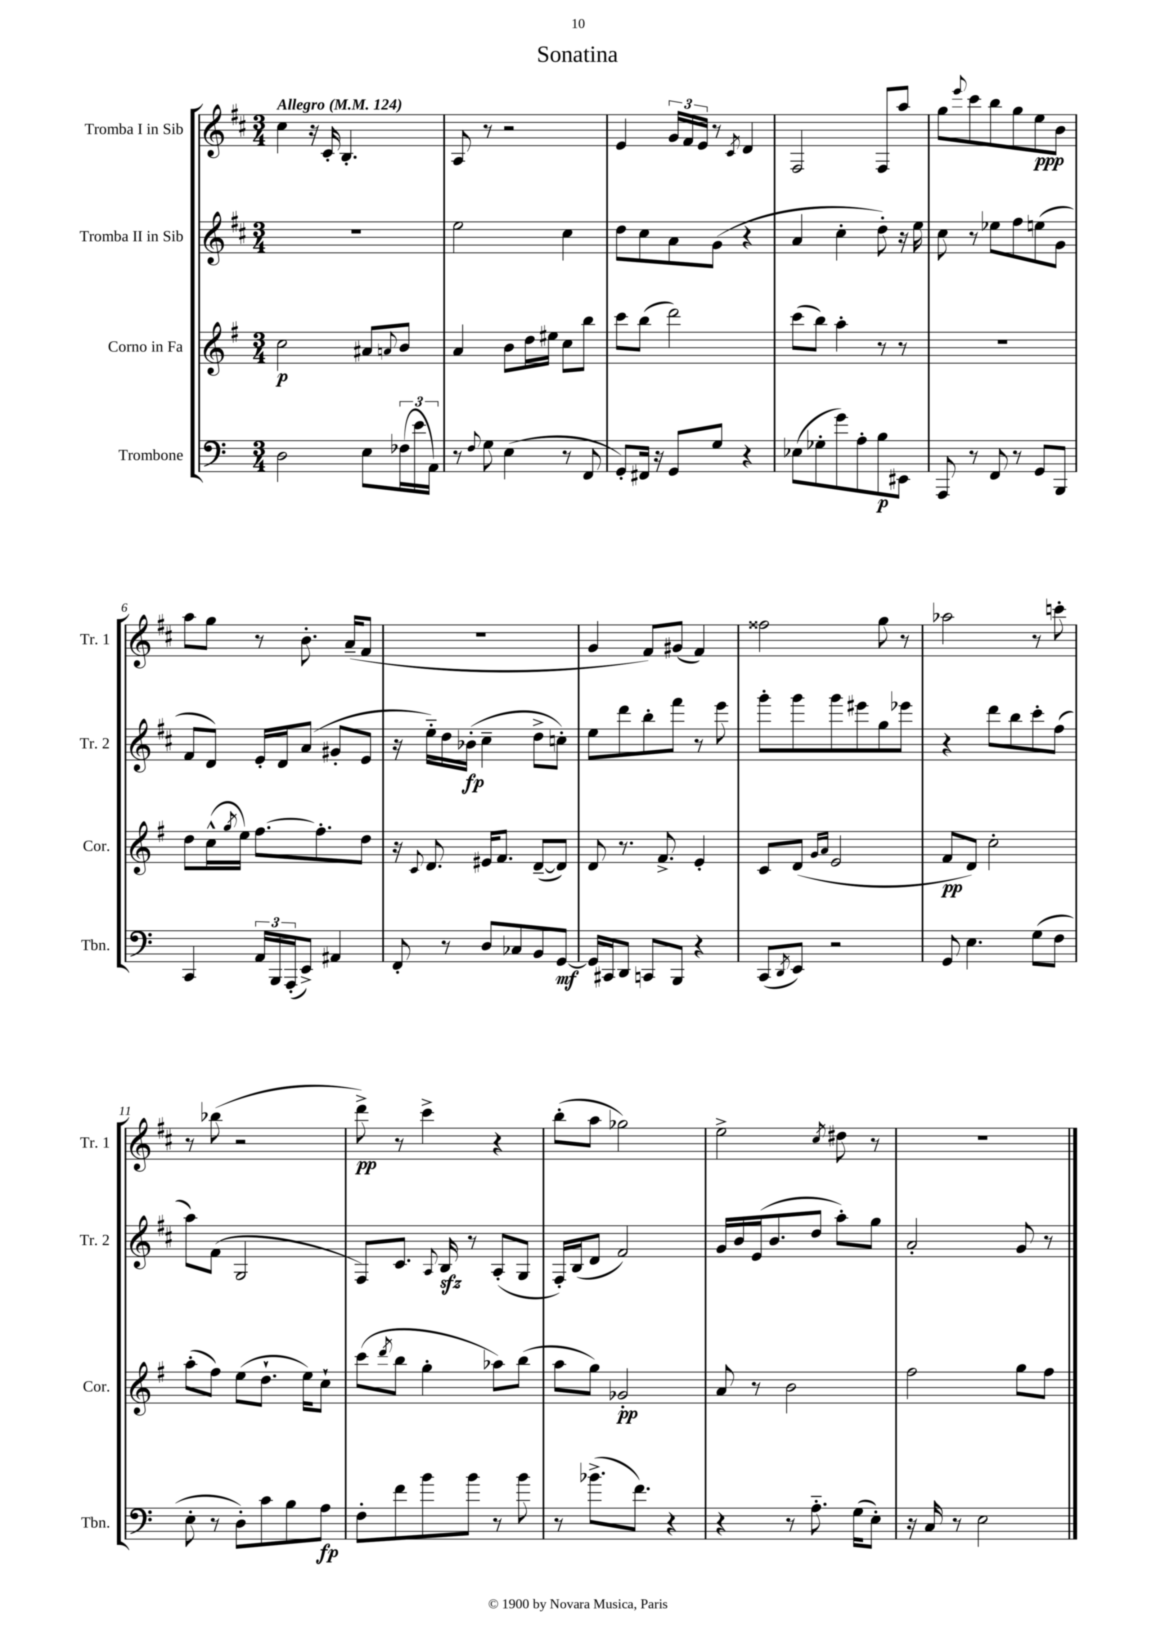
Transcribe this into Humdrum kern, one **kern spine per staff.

**kern	**kern	**kern	**kern
*staff4	*staff3	*staff2	*staff1
*clefF4	*clefG2	*clefG2	*clefG2
*k[]	*k[f#]	*k[f#c#]	*k[f#c#]
*M3/4	*M3/4	*M3/4	*M3/4
*MM124	*MM124	*MM124	*MM124
2D	2cc	2.r	4cc#
.	.	.	16r
.	.	.	16c#'
.	.	.	4.B'
8E	8a#	.	.
.	8qqa	.	.
(24F-	8b	.	.
24e	.	.	.
24AA)	.	.	.
=	=	=	=
8r	4a	2ee	8A
8qqF	.	.	.
8G	.	.	8r
(4E	8b	.	2r
.	16dd	.	.
.	16ee#	.	.
8r	8cc	4cc#	.
8FF	8bb	.	.
=	=	=	=
8GG')	8ccc	8dd	4e
16FF#	(8bb	8cc#	.
16r	.	.	.
8GG	2ddd)	8a	24g
.	.	.	24f#
.	.	.	24e
8G	.	(8g	8r
.	.	.	8qc#
4r	.	4r	4d
=	=	=	=
(8E-	(8ccc	4a	2F#
8G-'	8bb)	.	.
8g)	4aa'	4cc#'	.
8A'	.	.	.
8B	8r	8dd')	8F#
8EE#	8r	16r	8aa
.	.	16ee	.
=	=	=	=
8AAA	2.r	8cc#	8gg
.	.	.	8qqeee
8r	.	8r	8ccc#
8FF	.	8ee-	8bb
8r	.	8ff#	8gg
8GG	.	(8ee	8ee
8BBB	.	8g	8b
=	=	=	=
4CC	8dd	8f#	8aa
.	(16cc^^	8d)	8gg
.	8qgg	.	.
.	16ee)	.	.
24AA	[8.ff#	16e'	8r
24BBB	.	.	.
.	.	16d	.
(24AAA'	.	.	.
8EE^)	.	(8a	8.b'
.	8.ff#']	.	.
4AA#	.	8g#'	.
.	.	.	(16a~
.	8dd	8e	8f#
=	=	=	=
8FF'	16r	16r	2.r
.	8qqc	.	.
.	8.d	16ee'~)	.
8r	.	16dd	.
.	.	(16b-'	.
8D	16e#	4cc#~	.
.	8.f#	.	.
8C-	.	.	.
8BB	([8d~	8dd^	.
[8GG	8d])	8cc')	.
=	=	=	=
16GG]	8d	8ee	4g
16CC#	.	.	.
8DD	8.r	8ddd	.
8CC	.	8bb'	8f#)
.	8.f#^	.	.
8BBB	.	8fff#	(8g#
4r	4e'	8r	4f#)
.	.	8eee	.
=	=	=	=
(8CC	8c	8ggg'	2ff##
8qDD	.	.	.
8EE)	(8d	8ggg	.
.	16qqg	.	.
.	16qqa	.	.
2r	2e	8ggg	.
.	.	8eee#	.
.	.	8gg	8gg
.	.	8eee-	8r
=	=	=	=
8GG	8f#	4r	2aa-
4.E	8d)	.	.
.	2cc'	8ddd	.
.	.	8bb	.
(8G	.	8ccc#'	8r
8F	.	(8ff#	8ccc'
=	=	=	=
8E'	(8aa'	8aa)	8r
8r	8ff#)	(8f#	(8bb-
8D')	(8ee	2G	2r
8c	8.dd`	.	.
8B	.	.	.
.	16ee)	.	.
8A	8cc`	.	.
=	=	=	=
8F'	(8ccc	8F#)	8ddd^)
.	8qddd	.	.
8f	8bb	8.c#	8r
8b	4gg'	.	4ccc#^
.	.	8qqA	.
.	.	16B	.
8b	.	8r	.
8r	8aa-)	(8A'	4r
8b	(8bb	8G	.
=	=	=	=
8r	8aa	16F#')	(8bb'
.	.	(16B	.
(8.b-^	8gg)	8d	8aa
.	2g-'	2f#)	2gg-)
8.f)	.	.	.
4r	.	.	.
=	=	=	=
4r	8a	16g	2ee^
.	.	16b	.
.	8r	(16e	.
.	.	8.b	.
8r	2b	.	.
8.A'~	.	8dd	.
.	.	.	8qcc#
.	.	8aa')	8dd#
(16G	.	.	.
8E')	.	8gg	8r
=	=	=	=
16r	2ff#	2a'	2.r
16C	.	.	.
8r	.	.	.
2E	.	.	.
.	8gg	8g	.
.	8ff#	8r	.
==	==	==	==
*-	*-	*-	*-
